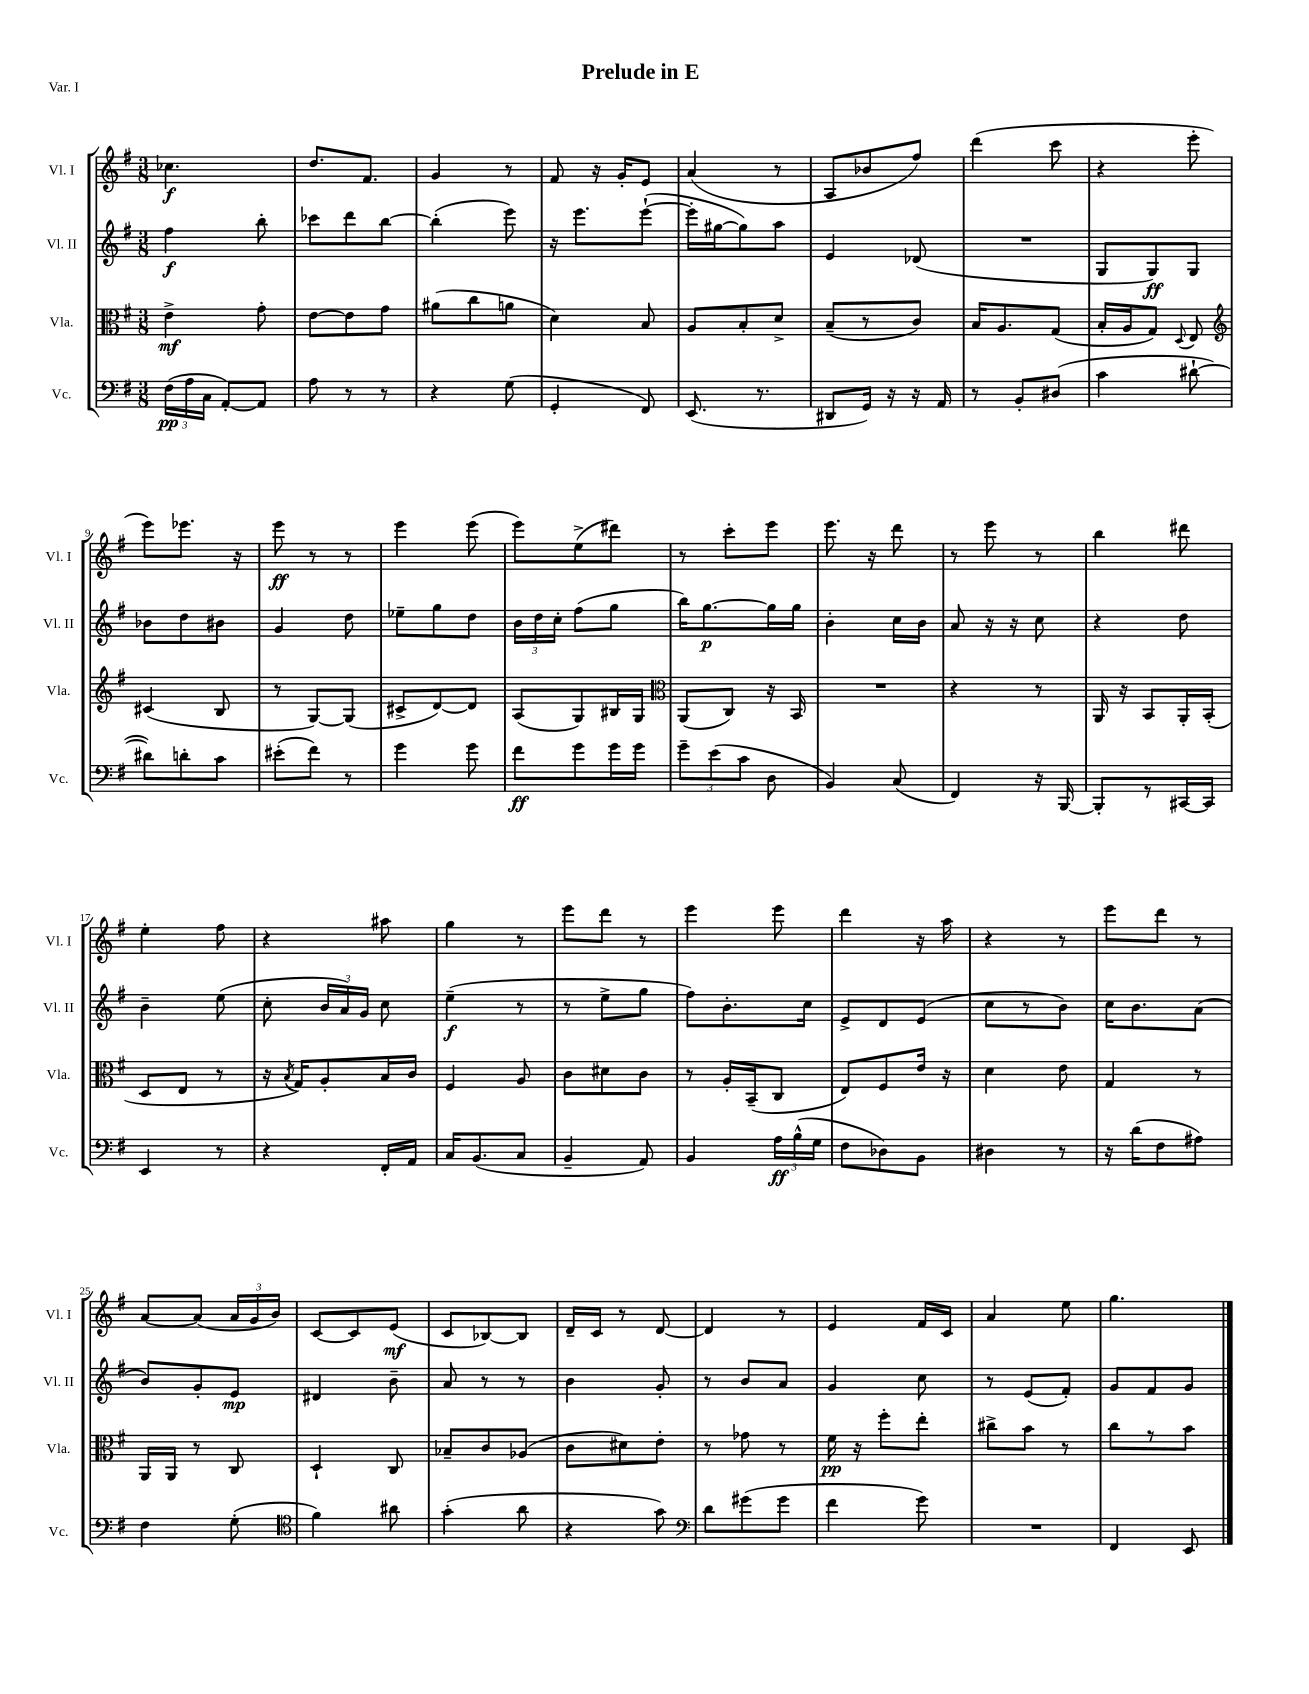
\header { title = "Prelude in E" piece = "Var. I" }
<<
\new StaffGroup <<
\new Staff = "s0" \with { instrumentName = "Vl. I" shortInstrumentName = "Vl. I" } {
    \clef treble \key g \major \numericTimeSignature \time 3/8
    \autoBeamOff ces''4.\f |
    d''8.[ fis'8.] |
    g'4 r8 |
    fis'8 r16 g'16[-. e'8] |
    a'4( r8 |
    a8[ bes'8 fis''8]) |
    d'''4( c'''8 |
    r4 e'''8-. |
    e'''8[) ees'''8.] r16 |
    e'''8\ff r8 r8 |
    e'''4 e'''8( |
    e'''8[) e''8->( dis'''8]) |
    r8 c'''8[-. e'''8] |
    e'''8. r16 d'''8 |
    r8 e'''8 r8 |
    b''4 dis'''8 |
    e''4-. fis''8 |
    r4 ais''8 |
    g''4 r8 |
    e'''8[ d'''8] r8 |
    e'''4 e'''8 |
    d'''4 r16 a''16 |
    r4 r8 |
    e'''8[ d'''8] r8 |
    a'8[~ a'8]( \tuplet 3/2 { a'16[ g'16 b'16]) } |
    c'8[~ c'8 e'8]\mf( |
    c'8[ bes8~) bes8] |
    d'16[-- c'16] r8 d'8~ |
    d'4 r8 |
    e'4 fis'16[ c'16] |
    a'4 e''8 |
    g''4. \bar "|." |
}
\new Staff = "s1" \with { instrumentName = "Vl. II" shortInstrumentName = "Vl. II" } {
    \clef treble \key g \major \numericTimeSignature \time 3/8
    \autoBeamOff fis''4\f b''8-. |
    ces'''8[ d'''8 b''8]~ |
    b''4-.( e'''8) |
    r16 e'''8.[ e'''8]~-!( |
    e'''16[-. gis''16~ gis''8) a''8] |
    e'4 des'8( |
    R4. |
    g8[ g8\ff) g8] |
    bes'8[ d''8 bis'8] |
    g'4 d''8 |
    ees''8[-- g''8 d''8] |
    \tuplet 3/2 { b'16[ d''16 c''16]-. } fis''8[( g''8] |
    b''16[) g''8.~\p g''16 g''16] |
    b'4-. c''16[ b'16] |
    a'8 r16 r16 c''8 |
    r4 d''8 |
    b'4-- e''8( |
    c''8-. \tuplet 3/2 { b'16[ a'16) g'16] } c''8 |
    e''4--\f( r8 |
    r8 e''8[-> g''8] |
    fis''8[) b'8.-. c''16] |
    e'8[-> d'8 e'8]( |
    c''8[ r8 b'8]) |
    c''16[ b'8. a'8]( |
    b'8[) g'8-. e'8]\mp |
    dis'4 b'8-- |
    a'8 r8 r8 |
    b'4 g'8-. |
    r8 b'8[ a'8] |
    g'4 c''8 |
    r8 e'8[( fis'8]-.) |
    g'8[ fis'8 g'8] \bar "|." |
}
\new Staff = "s2" \with { instrumentName = "Vla." shortInstrumentName = "Vla." } {
    \clef alto \key g \major \numericTimeSignature \time 3/8
    \autoBeamOff e'4->\mf g'8-. |
    e'8[~ e'8 g'8] |
    ais'8[( c''8 a'8] |
    d'4) b8 |
    a8[ b8-. d'8]-> |
    b8[--( r8 c'8]) |
    b16[ a8. g8]( |
    b16[-. a16 g8]) \appoggiatura { d8 } e8 |
    \clef treble cis'4( b8 |
    r8 g8[~) g8]( |
    cis'8[-> d'8~) d'8] |
    a8[( g8) bis16 g16] |
    \clef alto a,8[( c8]) r16 b,16 |
    R4. |
    r4 r8 |
    a,16 r16 b,8[ a,16-. b,16]-.( |
    d8[ e8] r8 |
    r16 \acciaccatura { b8 } g16[) a8-. b16 c'16] |
    fis4 a8 |
    c'8[ dis'8 c'8] |
    r8 a16[-. b,16--( c8] |
    e8[) fis8 e'16] r16 |
    d'4 e'8 |
    g4 r8 |
    a,16[ a,16] r8 c8 |
    d4-! c8 |
    bes8[-- c'8 aes8]( |
    c'8[ dis'8) e'8]-. |
    r8 ges'8 r8 |
    fis'16\pp r16 fis''8[-. e''8]-. |
    cis''8[-> b'8] r8 |
    c''8[ r8 b'8] \bar "|." |
}
\new Staff = "s3" \with { instrumentName = "Vc." shortInstrumentName = "Vc." } {
    \clef bass \key g \major \numericTimeSignature \time 3/8
    \autoBeamOff \tuplet 3/2 { fis16[\pp( a16 c16] } a,8[~-.) a,8] |
    a8 r8 r8 |
    r4 g8( |
    g,4-. fis,8) |
    e,8.( r8. |
    dis,8[ g,16]) r16 r16 a,16 |
    r8 b,8[-. dis8]( |
    c'4 dis'8~-! |
    dis'8[) d'8-. c'8] |
    eis'8[-.( fis'8]) r8 |
    g'4 g'8 |
    fis'8[\ff g'8 g'16 g'16] |
    \tuplet 3/2 { g'8[-- e'8( c'8] } d8 |
    b,4) c8( |
    fis,4) r16 b,,16~ |
    b,,8[-. r8 cis,16~ cis,16] |
    e,4 r8 |
    r4 fis,16[-. a,16] |
    c16[ b,8.( c8] |
    b,4-- a,8) |
    b,4 \tuplet 3/2 { a16[\ff b16-^( g16] } |
    fis8[ des8) b,8] |
    dis4 r8 |
    r16 d'16[( fis8 ais8]) |
    fis4 g8-.( |
    \clef tenor fis'4) ais'8 |
    g'4-.( a'8 |
    r4 g'8) |
    \clef bass d'8[ gis'8( gis'8] |
    fis'4 g'8) |
    R4. |
    fis,4 e,8 \bar "|." |
}
>>
>>
